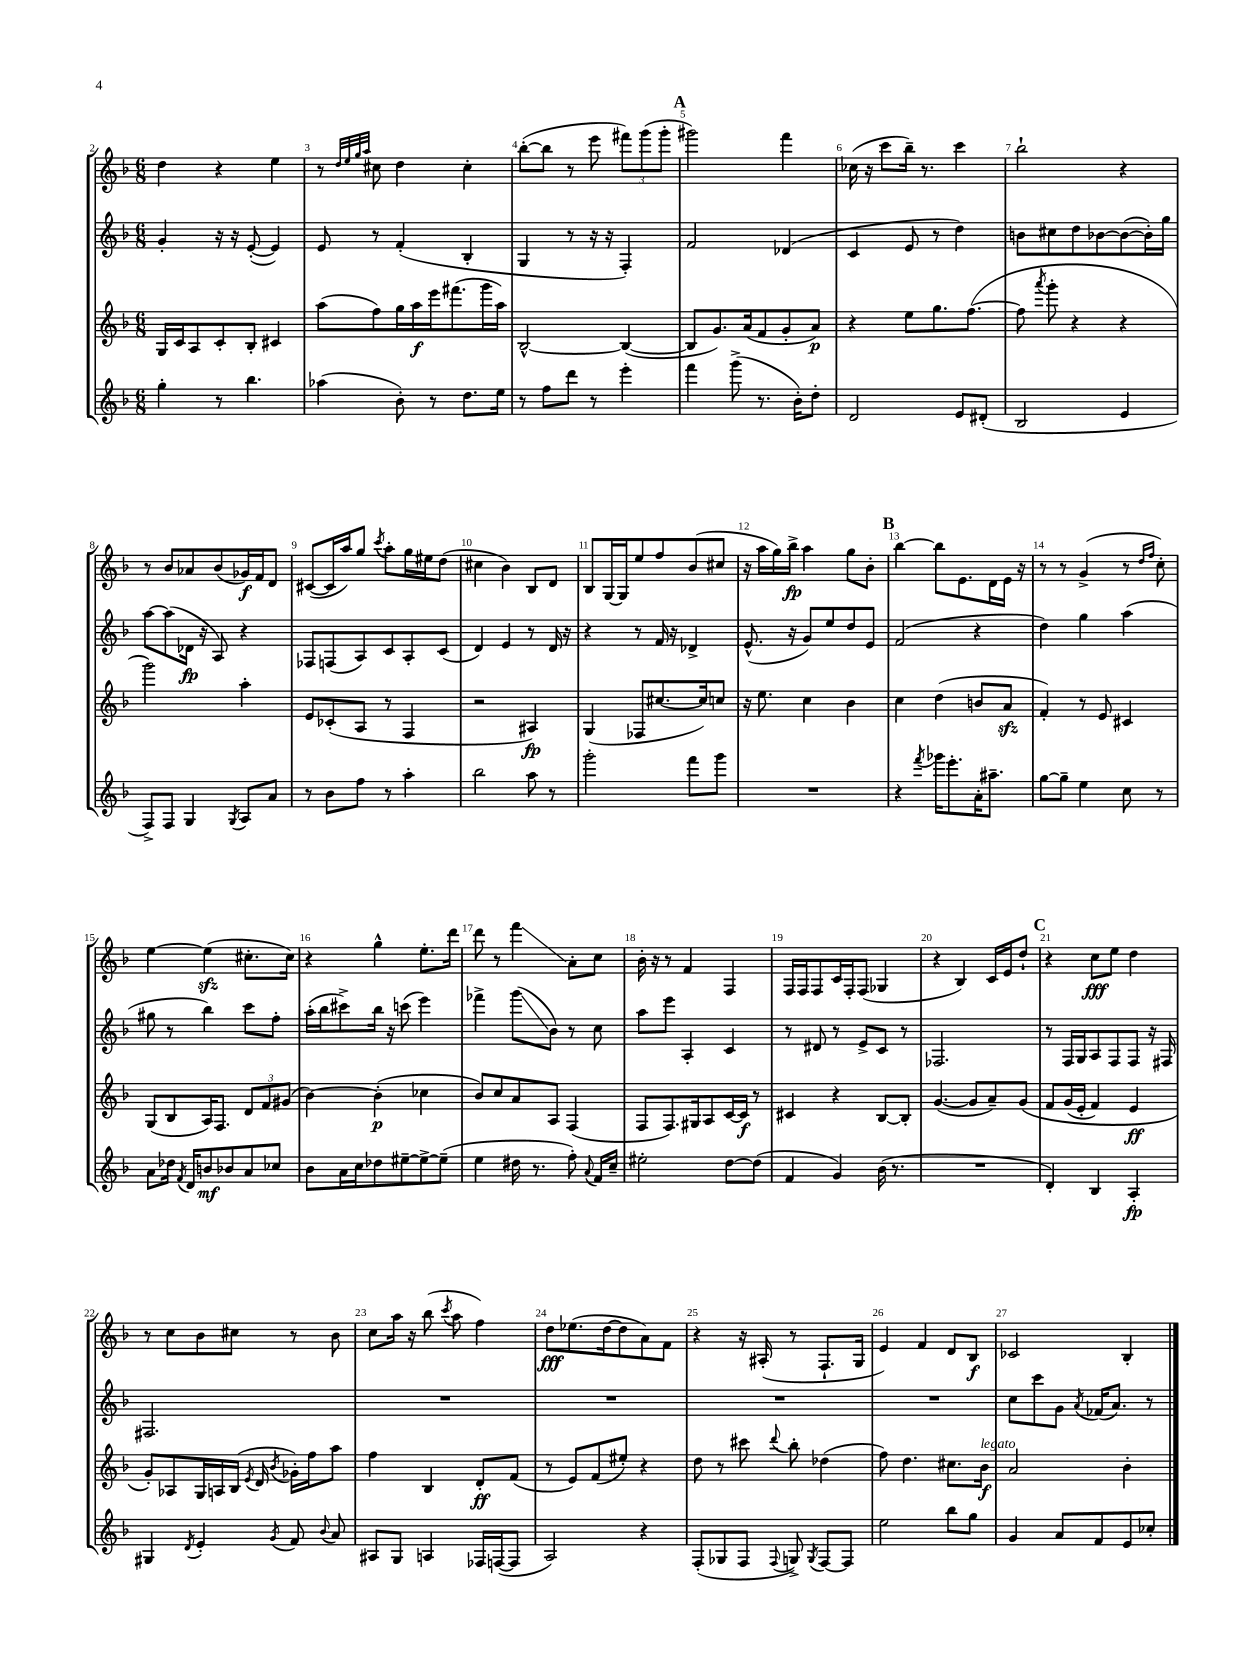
<<
\new StaffGroup <<
\new Staff = "s0" {
    \clef treble \key f \major \numericTimeSignature \time 6/8
    \autoBeamOff d''4 r4 e''4 |
    r8 \grace { d''32[ e''32 g''32 a''32] } cis''8 d''4 cis''4-. |
    bes''8[~-.( bes''8] r8 e'''8 \tuplet 3/2 { fis'''8[) g'''8( g'''8]-. } |
    \mark \markup { \bold "A" } gis'''2) f'''4 |
    ces''16( r16 c'''8[ bes''16]--) r8. c'''4 |
    bes''2-! r4 |
    r8 bes'8[ aes'8 bes'8( ges'16\f) f'16 d'8] |
    cis'8[~( cis'16 a''16) g''8] \acciaccatura { c'''8 } a''8[-. g''16 eis''16 d''8]( |
    cis''4 bes'4) bes8[ d'8] |
    bes8[ g16~ g16 e''8 f''8 bes'8( cis''8] |
    r16 a''16[ g''16) bes''16]->\fp a''4 g''8[ bes'8]-. |
    \mark \markup { \bold "B" } bes''4~ bes''8[ e'8. d'16 e'16] r16 |
    r8 r8 g'4->( r8 \grace { d''16[ f''16] } c''8-.) |
    e''4~ e''4\sfz( cis''8.[-. cis''16]) |
    r4 g''4-^ e''8.[-. d'''16] |
    d'''8 r8 f'''4\glissando a'8[-. c''8] |
    bes'16-. r16 r8 f'4 f4 |
    f16[ f16 f8 c'16 f16-. f8]( ges4 |
    r4 bes4) c'16[ e'16 d''8]-! |
    \mark \markup { \bold "C" } r4 c''8[\fff e''8] d''4 |
    r8 c''8[ bes'8 cis''8] r8 bes'8 |
    c''8[ a''16] r16 bes''8( \acciaccatura { c'''8 } a''8 f''4) |
    d''8[\fff ees''8.( d''16~ d''8 a'8) f'8] |
    r4 r16 ais16-.( r8 f8.[-! g16] |
    e'4) f'4 d'8[ bes8]\f |
    ces'2 bes4-. \bar "|." |
}
\new Staff = "s1" {
    \clef treble \key f \major \numericTimeSignature \time 6/8
    \autoBeamOff g'4-. r16 r16 e'8~-.( e'4) |
    e'8 r8 f'4-.( bes4-. |
    g4 r8 r16 r16 f4-.) |
    \mark \markup { \bold "A" } f'2 des'4( |
    c'4 e'8 r8 d''4) |
    b'8[ cis''8 d''8 bes'8~ bes'8~( bes'16-.) g''16] |
    a''8[~ a''8( des'16]\fp r16 a8) r4 |
    fes8[ f8( a8) c'8 a8-. c'8]( |
    d'4) e'4 r8 d'16 r16 |
    r4 r8 f'16 r16 des'4-> |
    e'8.-^( r16 g'8[) e''8 d''8 e'8] |
    \mark \markup { \bold "B" } f'2( r4 |
    d''4) g''4 a''4( |
    gis''8 r8 bes''4) c'''8[ f''8]-. |
    a''16[-.( bes''16 cis'''8->) bes''16] r16 c'''8( e'''4) |
    fes'''4-> g'''8[\glissando( bes'8]) r8 c''8 |
    a''8[ e'''8] a4-. c'4 |
    r8 dis'8 r8 e'8[-> c'8] r8 |
    fes2. |
    \mark \markup { \bold "C" } r8 f16[ g16 a8 f8 f8] r16 fis16 |
    fis2. |
    R2. |
    R2. |
    R2. |
    R2. |
    c''8[ c'''8 g'8] \acciaccatura { a'8 } fes'16[( a'8.]) r8 \bar "|." |
}
\new Staff = "s2" {
    \clef treble \key f \major \numericTimeSignature \time 6/8
    \autoBeamOff g16[ c'16 a8 c'8-. bes8]-. cis'4 |
    a''8[( f''8) g''16 a''16\f e'''16 fis'''8.( g'''16 a''16]) |
    bes2~-^ bes4~( |
    \mark \markup { \bold "A" } bes8[ g'8.) a'16( f'8 g'8-. a'8]\p) |
    r4 e''8[ g''8. f''8.]~( |
    f''8 \acciaccatura { a'''8 } g'''8-. r4 r4 |
    g'''2) a''4-. |
    e'8[ ces'8-.( a8] r8 f4 |
    r2 ais4\fp) |
    g4( fes8[ cis''8.~ cis''16) c''8] |
    r16 e''8. c''4 bes'4 |
    \mark \markup { \bold "B" } c''4 d''4( b'8[ a'8]\sfz |
    f'4-.) r8 e'8 cis'4 |
    g8[( bes8 a16) f8.] \tuplet 3/2 { d'8[ f'8 gis'8]( } |
    bes'4~) bes'4-.\p( ces''4 |
    bes'8[) c''8 a'8 a8] f4( |
    f8[ f8.) gis16 a8 c'16~ c'16]\f r8 |
    cis'4 r4 bes8[~ bes8]-. |
    g'4.~( g'8[ a'8--) g'8]\( |
    \mark \markup { \bold "C" } f'8[ g'16( e'16]-. f'4) e'4\ff |
    g'8[-.\) aes8 g16 a16 bes16]( \acciaccatura { e'8 } d'16 \acciaccatura { bes'8 } ges'16[-.) f''16 a''8] |
    f''4 bes4 d'8[-.\ff f'8]( |
    r8 e'8[) f'8( eis''8]-.) r4 |
    d''8 r8 cis'''8 \appoggiatura { d'''8 } bes''8-. des''4( |
    f''8) d''4. cis''8.[ bes'16]\f^\markup { \italic "legato" } |
    a'2 bes'4-. \bar "|." |
}
\new Staff = "s3" {
    \clef treble \key f \major \numericTimeSignature \time 6/8
    \autoBeamOff g''4-. r8 bes''4. |
    aes''4( bes'8-.) r8 d''8.[ e''16] |
    r8 f''8[ d'''8] r8 e'''4-. |
    \mark \markup { \bold "A" } f'''4 g'''8->( r8. bes'16[-.) d''8]-. |
    d'2 e'8[ dis'8]-.( |
    bes2 e'4 |
    f8[->) f8] g4 \acciaccatura { g8 } a8[ a'8] |
    r8 bes'8[ f''8] r8 a''4-. |
    bes''2 a''8 r8 |
    g'''2-. f'''8[ g'''8] |
    R2. |
    \mark \markup { \bold "B" } r4 \acciaccatura { f'''8 } ges'''16[ e'''8.-. a'16-. ais''8.]-- |
    g''8[~ g''8]-- e''4 c''8 r8 |
    a'8[ des''16] \acciaccatura { f'8 } d'16[ b'8\mf bes'8 a'8 ces''8] |
    bes'8[ a'16 c''16 des''8 eis''8~-- eis''8~-> eis''8]--( |
    e''4 dis''16 r8. f''8-.) \appoggiatura { a'8 } f'16[ c''16]-- |
    eis''2-. d''8[~ d''8]( |
    f'4 g'4) bes'16( r8. |
    R2. |
    \mark \markup { \bold "C" } d'4-.) bes4 a4-.\fp |
    gis4 \acciaccatura { d'8 } e'4-. \acciaccatura { g'8 } f'8 \appoggiatura { bes'8 } a'8 |
    ais8[ g8] a4 fes16[ f16~( f8] |
    a2) r4 |
    f8[-.( ges8 f8] \appoggiatura { f8 } g8->) \acciaccatura { g8 } f8[~ f8] |
    e''2 bes''8[ g''8] |
    g'4 a'8[ f'8 e'8 ces''8]-. \bar "|." |
}
>>
>>
\layout { \context { \Score currentBarNumber = #2 \override BarNumber.break-visibility = ##(#f #t #t) barNumberVisibility = #all-bar-numbers-visible } }
